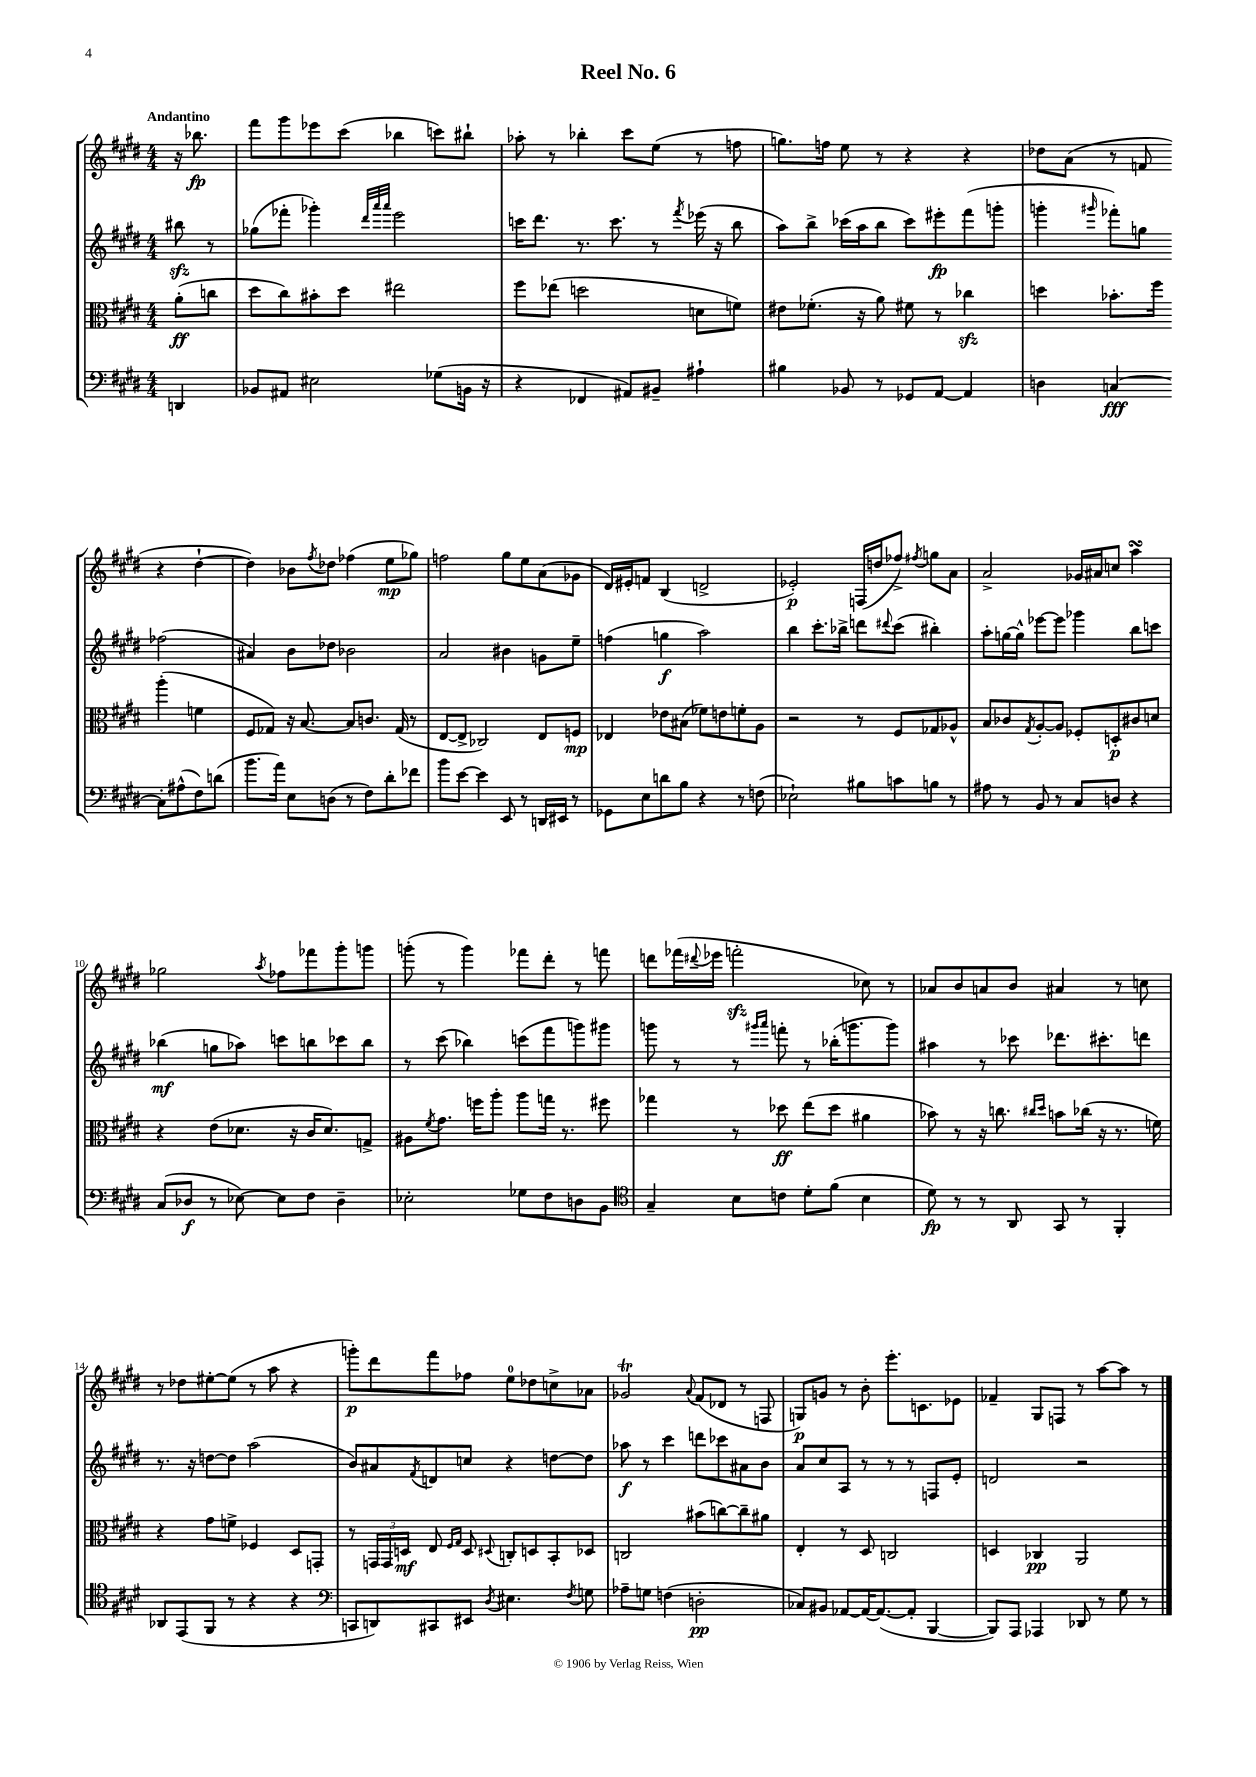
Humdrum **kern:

**kern	**kern	**kern	**kern
*staff4	*staff3	*staff2	*staff1
*clefF4	*clefC3	*clefG2	*clefG2
*k[f#c#g#d#]	*k[f#c#g#d#]	*k[f#c#g#d#]	*k[f#c#g#d#]
*M4/4	*M4/4	*M4/4	*M4/4
4DD	(8a'	8bb#	16r
.	.	.	8.bb-
.	8cc	8r	.
=	=	=	=
8BB-	8dd#	(8gg-	8fff#
8AA#	8cc#)	8fff-'	8ggg#
2E#	8b#'	4ggg-')	8eee-
.	8dd#	.	(8ccc#
.	.	32qqddd#	.
.	.	32qqaaa	.
.	.	32qqaaa	.
.	2ee#	2eee	4bb-
(8G-	.	.	8ccc)
16BB	.	.	8bb#`
16r	.	.	.
=	=	=	=
4r	8ff#	16ccc	8aa-'
.	.	8.ddd#	.
.	(8ee-	.	8r
4FF-	2dd	8.r	4bb-'
.	.	8.ccc	.
8AA#)	.	.	8ccc#
8BB#~	.	8r	(8ee
.	.	8qfff#	.
4A#`	8d	(16eee-	8r
.	.	16r	.
.	8f)	8bb	8ff
=	=	=	=
4B#	8e#	8aa)	8.gg)
.	(8.f-'	8bb^	.
.	.	.	16ff
8BB-	.	(16ccc-	8ee
.	16r	16aa	.
8r	8a)	8bb	8r
8GG-	8f#	8ccc-)	4r
[8AA	8r	8eee#'	.
4AA]	4cc-	(8fff#	4r
.	.	8ggg'	.
=	=	=	=
4D	4dd	4ggg'	8dd-
.	.	.	(8a
.	.	16qqggg#	.
[4C	8.b-'	8fff-')	8r
.	.	8gg	8f
.	16ff#	.	.
8C']	(4aa'	(2ff-	4r
(8A#^^	.	.	.
8F#)	4f	.	[4dd-`
(8d	.	.	.
=	=	=	=
8.b	8F#	4a#)	4dd-])
.	8G-)	.	.
16a)	.	.	.
8E	16r	8b	8b-
.	[8.B	.	.
.	.	.	8qff#
(8D	.	8dd-	8dd-
8r	8B]	2b-	(4ff-
8F#)	8.c	.	.
8d#'	.	.	8ee
.	(16G-	.	.
8f-	8r	.	8gg-)
=	=	=	=
8b	[8E	2a	2ff
[8e	8E^]	.	.
4e]	2C-)	.	.
8EE	.	4b#	8gg#
8r	.	.	8ee
16DD	8E	8g	(8a
16EE#	.	.	.
8r	8F	8ee~	8g-
=	=	=	=
8GG-	4E-	(4ff	16d#)
.	.	.	16e#'
8E	.	.	8f
8d	8e-	4gg	(4B
8B	(8B#	.	.
4r	8f-)	2aa)	2d^
.	8e	.	.
8r	8f'	.	.
(8F	8A	.	.
=	=	=	=
2E-`)	2r	4bb	2e-')
.	.	8.ccc#'	.
.	.	16bb-^	.
8B#	8r	8ddd	(16F
.	.	.	16dd
.	.	8qqddd#	.
8c	8F#	(8ccc#	8ff-^)
.	.	.	8qff#
8B	8G-	4bb#')	8gg
8r	8A-^^	.	8a
=	=	=	=
8A#	8B	8aa'	2a^
8r	8c-	[16gg	.
.	.	16gg^^]	.
.	8qG#	.	.
8BB	[8A'	[8eee-	.
8r	8A]	8eee-]	.
8C#	8F-'	4ggg-	16g-
.	.	.	16a#
8D	8D'	.	8cc
4r	8c#	8bb	4aa
.	8d	8ccc	.
=	=	=	=
(8C#	4r	(4bb-	2gg-
8D-	.	.	.
8r	(8e	8gg	.
[8E-)	8.d-	8aa-)	.
.	.	.	8qaa
8E-]	.	8ccc	8ff-
.	16r	.	.
8F#	16c#	8bb	8fff-
.	8.d-)	.	.
4D-~	.	8ccc-	8ggg#'
.	8G^	8bb	8ggg
=	=	=	=
2E-'	8A#	8r	(8ggg'
.	8qf#	.	.
.	8.g#	(8ccc#	8r
.	.	4bb-)	4ggg)
.	16ff	.	.
.	8aa'	.	.
8G-	8aa	(8ccc	8fff-
8F#	16gg	8fff#	8ddd#'
.	8.r	.	.
8D	.	8ggg)	8r
8BB	8ff#	8ggg#	8fff
=	=	=	=
*clefC4	*	*	*
4G#~	4gg-	8ggg	8ddd
.	.	8r	(16fff-
.	.	.	8qqddd#
.	.	.	16eee-
8B	8r	8r	2fff'
.	.	16qqggg#	.
.	.	16qqaaa	.
8c	8dd-	8fff'	.
8d#'	(8ee	8r	.
(8f#	8dd-	(16bb-'	.
.	.	8.ggg	.
4B	4a#	.	8cc-)
.	.	8ggg)	8r
=	=	=	=
8d#)	8b-)	4aa#	8a-
8r	8r	.	8b
8r	16r	8r	8a
.	8.cc	.	.
8AA	.	8ccc-	8b
.	16qqcc#	.	.
.	16qqdd#	.	.
8GG#	8b	8.ddd-	4a#
8r	(16cc-	.	.
.	16r	8.ccc#'	.
4FF#'	8.r	.	8r
.	.	8ddd	8cc
.	16f)	.	.
=	=	=	=
8AA-	4r	8.r	8r
(8EE	.	.	8dd-
.	.	16r	.
8FF#	8g#	[8dd	[8ee#'
8r	8f^	8dd]	(8ee#]
4r	4F-	(2aa	8r
.	.	.	8aa
4r	8D#	.	4r
.	8GG'	.	.
=	=	=	=
*clefF4	*	*	*
8CC	8r	8b)	8ggg')
8DD)	24GG	8a#	8ddd#
.	24GG	.	.
.	24D	.	.
.	.	8qf#	.
8CC#	8E	8d	8fff#
.	16qqF#	.	.
.	16qqG#	.	.
8EE#	8D	8cc	8ff-
8qD#	8qqD#	.	.
4.E#	8C'	4r	8ee
.	8D	.	8dd-
.	8BB'	[8dd	8cc^
8qF#	.	.	.
8G	8D-	8dd]	8a-
=	=	=	=
8A-~	2C	8aa-	2g-
8G	.	8r	.
(4F	.	4ccc#	.
.	.	.	8qqa
2D'	(8b#	8ddd	(8f#
.	[8cc)	8ccc-	8d-
.	8cc~]	8a#	8r
.	8a#	8b	8F
=	=	=	=
8C-)	4E'	8a	8G)
8BB#	.	8cc#	8g
[8AA-	8r	8A	8r
16AA-_	8D#	8r	8b'
(8.AA-_	.	.	.
.	2C	8r	8.eee'
8AA-']	.	8r	.
.	.	.	8.c
[4BBB	.	8F	.
.	.	8e'	8e-
=	=	=	=
8BBB])	4D	2d	4f-~
8AAA	.	.	.
4AAA-	4C-	.	8G#
.	.	.	8F
8DD-	2AA	2r	8r
8r	.	.	[8aa
8G#	.	.	8aa]
8r	.	.	8r
==	==	==	==
*-	*-	*-	*-
